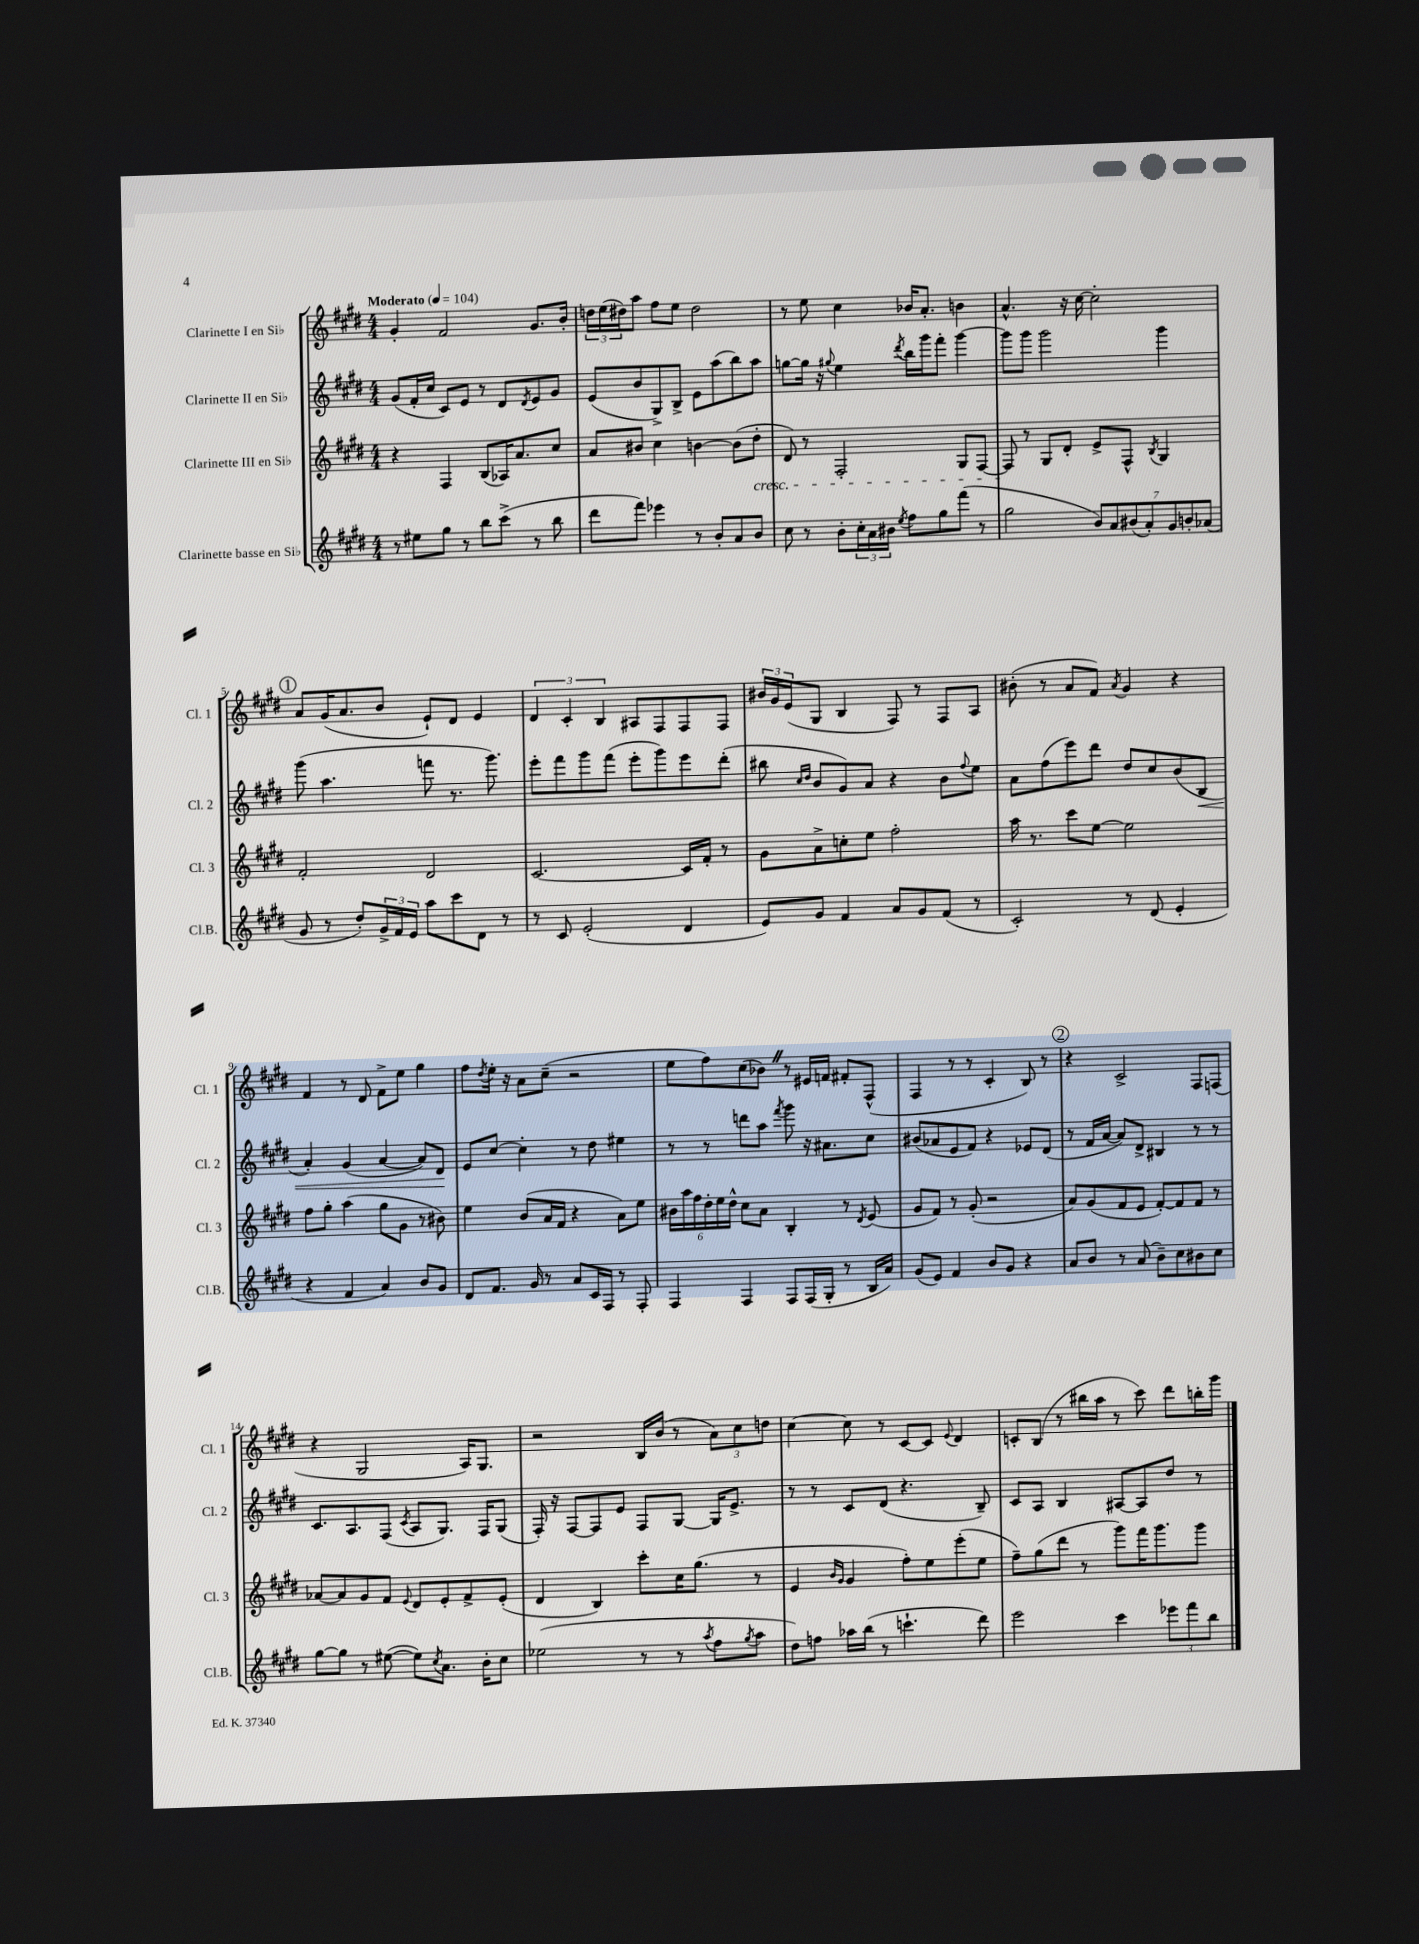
<<
\new StaffGroup <<
\new Staff = "s0" \with { instrumentName = "Clarinette I en Sib" shortInstrumentName = "Cl. 1" } {
    \clef treble \key e \major \numericTimeSignature \time 4/4 \tempo "Moderato" 4 = 104
    gis'4-. fis'2 gis'8. b'16-. |
    \tuplet 3/2 { d''16 e''16( dis''16) } a''8 fis''8 e''8 dis''2 |
    r8 e''8 cis''4 bes'16 a'8.-. b'4 |
    a'4.-^ r16 cis''16~ cis''2-. |
    \mark \markup { \circle "1" } a'8 gis'16( a'8. b'8 e'8-!) dis'8 e'4 |
    \tuplet 3/2 { dis'4 cis'4-. b4 } ais8 fis8 fis8 fis8 |
    \tuplet 3/2 { bis'16 gis'16 e'16( } gis8 b4 fis8) r8 fis8 a8 |
    bis'8-.( r8 a'8 fis'8) \acciaccatura { a'8 } gis'4 r4 |
    fis'4 r8 dis'8 fis'8-> e''8 gis''4 |
    fis''8 \acciaccatura { dis''8 } e''16-. r16 a'8 cis''8--( r2 |
    e''8 fis''8) cis''8( bes'8) \once \override BreathingSign.text = \markup { \musicglyph "scripts.caesura.straight" } \breathe r8 eis'16 f'16 fis'8-. fis8-^( |
    fis4 r8 r8 cis'4-. b8) r8 |
    \mark \markup { \circle "2" } r4 cis'2-> fis8 f8( |
    r4 gis2 a16) gis8. |
    r2 b16 b'16( r8 \tuplet 3/2 { a'8) cis''8 d''8 } |
    cis''4~ cis''8 r8 cis'8~ cis'8 \appoggiatura { e'8 } dis'4 |
    c'8-. b8( r8 bis''16 a''16 r8 cis'''8) dis'''8 b''16-. gis'''16 \bar "|." |
}
\new Staff = "s1" \with { instrumentName = "Clarinette II en Sib" shortInstrumentName = "Cl. 2" } {
    \clef treble \key e \major \numericTimeSignature \time 4/4
    gis'8( fis'16-. cis''16 cis'8) e'8 r8 dis'8 \acciaccatura { dis'8 } e'8 gis'8 |
    e'8( b'8 gis8->) b8-> e'8 a''8( b''8) a''8 |
    g''8~ g''16 r16 \appoggiatura { gis''8 } e''4 \acciaccatura { dis'''8 } b''16 gis'''16 fis'''8-. gis'''4~ |
    gis'''8 gis'''8 gis'''2 gis'''4 |
    \mark \markup { \circle "1" } gis'''8( a''4. f'''8 r8. gis'''8.) |
    e'''8-. fis'''8 gis'''8 fis'''8( e'''8-. gis'''8) e'''8 dis'''8-.( |
    bis''8 \grace { cis''16 dis''16 } b'8 gis'8) a'8 r4 b'8 \appoggiatura { fis''8 } e''8 |
    a'8 fis''8( e'''8) dis'''8 dis''8 cis''8 b'8( b8\< |
    a'4-.) gis'4( a'4~ a'8) dis'8\! |
    e'8 cis''8~ cis''4-. r8 dis''8 eis''4 |
    r8 r8 d'''8 a''8 \acciaccatura { fis'''8 } gis'''8 r16 ais'8. cis''8 |
    bis'8( aes'8 e'8 fis'8) r4 ees'8 dis'8( |
    \mark \markup { \circle "2" } r8 fis'16 a'16~ a'8) dis'8-> bis4 r8 r8 |
    cis'8. a8. fis8( \acciaccatura { cis'8 } a8 gis8.) fis16 gis8( |
    fis16-.) r16 fis8~ fis8 e'8 fis8 gis8~ gis16 e'8.-> |
    r8 r8 cis'8 dis'8( r4. b8--) |
    cis'8 a8 b4 ais8~ ais8 dis''8 r8 \bar "|." |
}
\new Staff = "s2" \with { instrumentName = "Clarinette III en Sib" shortInstrumentName = "Cl. 3" } {
    \clef treble \key e \major \numericTimeSignature \time 4/4
    r4 fis4 b8( aes16) a'8. cis''8 |
    a'8 bis'8 cis''4 b'4~ b'8( dis''8-.\cresc |
    dis'8) r8 fis2-. gis8 fis8~ |
    fis8\! r8 gis8 dis'8-. e'8-> fis8-^ \acciaccatura { b8 } gis4 |
    \mark \markup { \circle "1" } fis'2-. dis'2 |
    cis'2.~ cis'16 fis'16-. r8 |
    gis'8 a'8-> c''8-. e''8 fis''2-. |
    a''16 r8. cis'''8 e''8~ e''2 |
    fis''8 gis''8-. a''4( gis''8 gis'8 r8 bis'8) |
    e''4 b'8( a'16 fis'16 r4 a'8) e''8 |
    \tuplet 6/4 { bis'16 a''16 fis''16 dis''16-. e''16 dis''16-^ } cis''8 a'8 b4-. r8 \acciaccatura { dis'8 } e'8( |
    gis'8 fis'8) r8 gis'8-.( r2 |
    \mark \markup { \circle "2" } a'8) gis'8( fis'8 e'8 fis'8~-.) fis'8 fis'8 r8 |
    aes'8~ aes'8 gis'8 fis'8 \appoggiatura { e'8 } dis'8 e'8-. fis'8-> e'8-.( |
    dis'4 b4) cis'''8-. cis''16 gis''8.( r8 |
    e'4 \grace { b'16 gis'16 } gis'4 fis''8-.) e''8 e'''8-.( e''8 |
    fis''8--) gis''8( dis'''8 r8 gis'''8) fis'''16 gis'''8. gis'''8 \bar "|." |
}
\new Staff = "s3" \with { instrumentName = "Clarinette basse en Sib" shortInstrumentName = "Cl.B." } {
    \clef treble \key e \major \numericTimeSignature \time 4/4
    r8 eis''8 gis''8 r8 b''8 cis'''8->( r8 b''8 |
    dis'''8 fis'''8) ees'''4 r8 b'8-. a'8 b'8 |
    cis''8 r8 b'8-. \tuplet 3/2 { cis''16-. a'16 bis'16 } \acciaccatura { e''8 } fis''8 gis''8 fis'''8( r8 |
    gis''2 \tuplet 7/4 { b'8) a'8 bis'8( a'8-.) gis'8 b'8-. aes'8( } |
    \mark \markup { \circle "1" } gis'8 r8 dis''8-.) \tuplet 3/2 { gis'16-> fis'16 e'16 } a''8 cis'''8 dis'8 r8 |
    r8 cis'8 e'2-.( dis'4 |
    e'8) gis'8 fis'4 a'8 gis'8 fis'8( r8 |
    cis'2-.) r8 dis'8( e'4-. |
    r4 fis'4 a'4) b'8 gis'8 |
    dis'8 fis'8. gis'16 r8 a'8 cis'16 fis16 r8 fis8-. |
    fis4 fis4 fis8 fis16( gis16-. r8 b16 a'16) |
    gis'8( e'8) fis'4 b'8 gis'8 r4 |
    \mark \markup { \circle "2" } a'8 b'8 r8 a'8( b'8--) cis''8 bis'8 cis''8 |
    gis''8~ gis''8 r8 eis''8~( eis''8) \acciaccatura { cis''8 } a'8. b'16-. cis''8 |
    ees''2( r8 r8 \acciaccatura { a''8 } fis''8 \acciaccatura { gis''8 } a''8 |
    dis''8) f''8 aes''16 b''16( r8 c'''4.-! dis'''8) |
    e'''2 cis'''4 \tuplet 3/2 { ees'''8 fis'''8 b''8 } \bar "|." |
}
>>
>>
